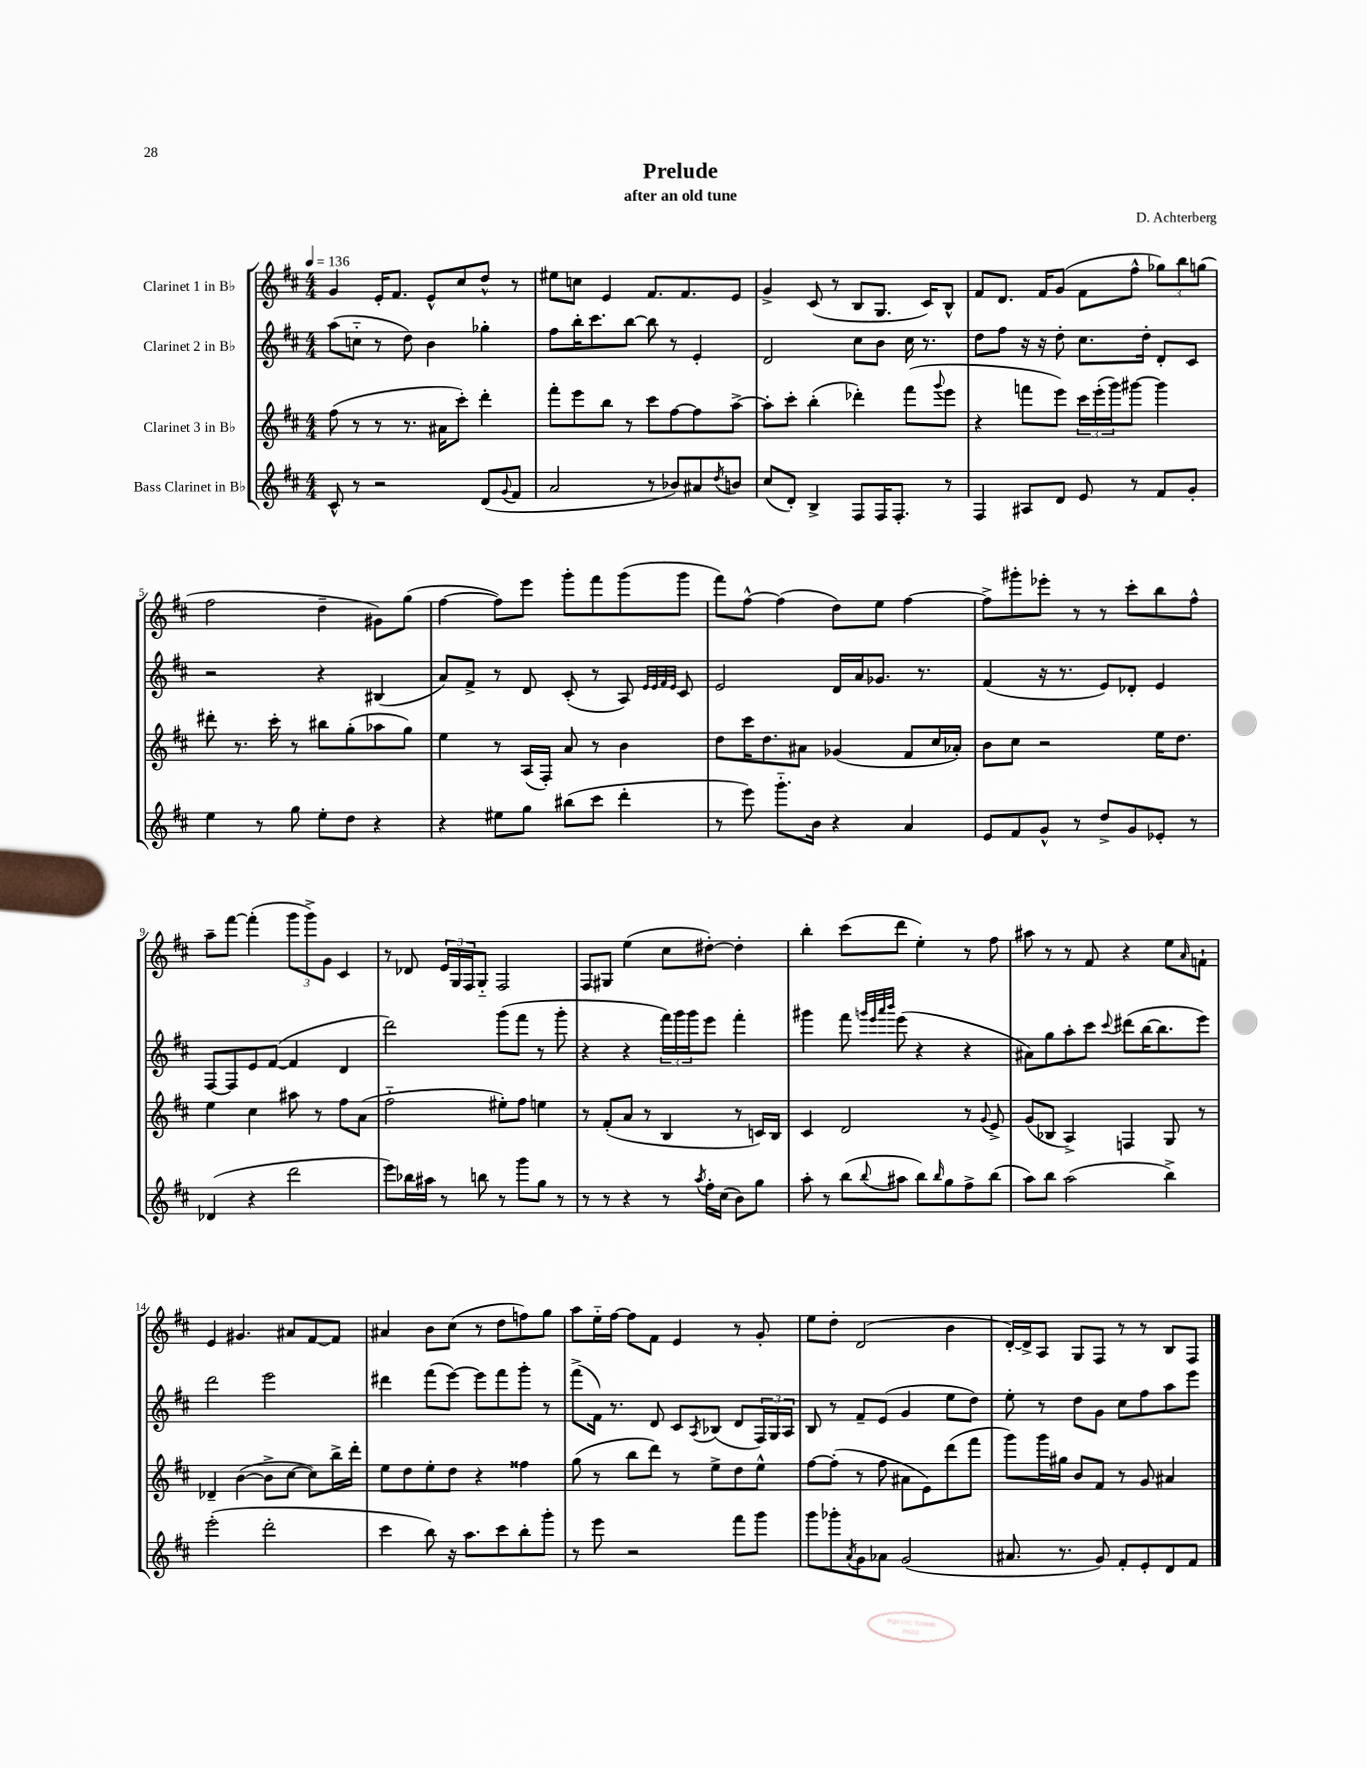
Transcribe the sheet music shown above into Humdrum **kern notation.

**kern	**kern	**kern	**kern
*staff4	*staff3	*staff2	*staff1
*clefG2	*clefG2	*clefG2	*clefG2
*k[f#c#]	*k[f#c#]	*k[f#c#]	*k[f#c#]
*M4/4	*M4/4	*M4/4	*M4/4
*MM136	*MM136	*MM136	*MM136
8c#^^	(8ff#	(8aa	4g
8r	8r	8cc'~	.
2r	8r	8r	16e'
.	.	.	8.f#
.	8.r	8dd)	.
.	.	4b	8e^^
.	16a#	.	.
.	8ccc#')	.	8cc#
(8d	4ddd'	4gg-'	8dd^^
8qqg	.	.	.
8f#	.	.	8r
=	=	=	=
2a	8fff#'	8ff#	8ee#
.	8eee	16bb'	8cc
.	.	8.ccc#	.
.	8bb	.	4e
.	8r	[8bb	.
8r	8ccc#	8bb]	8.f#
8b-)	[8ff#	8r	.
.	.	.	8.f#
8a#	8ff#]	4e'	.
8qdd	.	.	.
8b	[8aa^	.	8e
=	=	=	=
(8cc#	8aa']	2d	4g^
8d')	8ccc#'	.	.
4B^	(4bb'	.	(8c#
.	.	.	8r
8F#	4ddd-')	8cc#	8B
16F#	.	8b	8.G
8.F#'	.	.	.
.	(8fff#	16cc#	.
.	.	8.r	16c#)
.	8qqggg	.	.
8r	8eee	.	8B^^
=	=	=	=
4F#	4r	8dd	8f#
.	.	8ff#	8.d
8A#	8fff	16r	.
.	.	16r	16f#
8d	8eee)	8dd'	(8g
8e	24ccc#	8.cc#	8f#
.	(24eee'	.	.
.	24ggg)	.	.
8r	[8ggg#	.	8ff#^^
.	.	16dd'	.
8f#	4ggg#]	8d'	12gg-)
.	.	.	12bb
8g'	.	8c#	.
.	.	.	(12gg
=	=	=	=
4ee	8ddd#'	2r	2ff#
.	8.r	.	.
8r	.	.	.
.	16ccc#'	.	.
8gg	8r	.	.
8ee'	8bb#	4r	4dd~
8dd	(8gg'	.	.
4r	8aa-	(4B#	8g#)
.	8gg)	.	(8gg
=	=	=	=
4r	4ee	8a)	[4ff#
.	.	8f#^	.
8ee#	8r	8r	8ff#])
8gg	(16A	8d	8eee
.	16F#')	.	.
(8bb#	8a	(8c#'	8ggg'
8ccc#	8r	8r	8fff#
4ddd'	4b	8A)	(8ggg
.	.	32qqe	.
.	.	32qqe	.
.	.	32qqf#	.
.	.	32qqe	.
.	.	8c#	8ggg
=	=	=	=
8r	8dd	2e	8fff#)
8eee)	16ccc#	.	[8ff#^^
.	8.dd	.	.
8.ggg'~	.	.	(4ff#]
.	8a#	.	.
16b	.	.	.
4r	(4g-	16d	8dd)
.	.	16a	.
.	.	8.g-	8ee
4a	8f#	.	[4ff#
.	.	8.r	.
.	16cc#	.	.
.	16a-')	.	.
=	=	=	=
8e	8b	(4f#	8ff#^]
8f#	8cc#	.	8ggg#'
8g^^	2r	16r	8eee-'
.	.	8.r	.
8r	.	.	8r
8dd^	.	8e)	8r
8g	.	8d-'	8ccc#'
8e-'	16ee	4e	8bb
.	8.dd	.	.
8r	.	.	8ff#^^
=	=	=	=
(4d-	4ee	[8F#	8aa~
.	.	8F#]	[8fff#
4r	4cc#	8e	(4fff#']
.	.	([8f#	.
2ddd	8aa#	4f#]	12ggg
.	.	.	12ggg^)
.	8r	.	.
.	.	.	12g
.	8ff#	4d	4c#
.	(8a	.	.
=	=	=	=
8eee)	2ff#'~	2ddd)	8r
16bb-	.	.	8d-
16aa#	.	.	.
8r	.	.	24e
.	.	.	24G
.	.	.	24F#
8bb	.	.	8G'~
8r	8ee#')	(8ggg	2F#
8ggg	8ff#	8fff#	.
8gg	4ee	8r	.
8r	.	8ggg'	.
=	=	=	=
8r	8r	4r	8F#
8r	(8f#'	.	8G#
4r	8a	4r	(4ee
.	8r	.	.
8r	4B	24fff#)	8cc#
.	.	24ggg	.
.	.	24ggg	.
8qaa	.	.	.
16ff#'	.	8eee	[8dd#')
(16cc#	.	.	.
8b)	8r	4fff#'	4dd#']
8gg	16c)	.	.
.	16B	.	.
=	=	=	=
8aa'	4c#	4ggg#	4bb'
8r	.	.	.
(8bb	2d	8fff#	(8ccc#
.	.	32qqggg	.
.	.	32qqeee	.
.	.	32qqaaa	.
8qqbb	.	32qqbbb	.
8aa#	.	(8eee	8ddd
8bb)	.	4r	4ee')
16qqbb	.	.	.
8gg	.	.	.
8ff#^	8r	4r	8r
.	8qqg	.	.
(8bb	8e^	.	8ff#
=	=	=	=
8aa)	(8g	8a#)	8aa#
8bb	8B-	8gg	8r
(2aa	4A^)	8aa'	8r
.	.	8ccc#	8f#
.	.	8qqccc#	.
.	4F	(8ddd#	4r
.	.	[16bb	.
.	.	8.bb]	.
4bb^)	8G	.	8ee
.	.	.	16qqa
.	8r	8eee)	8f`
=	=	=	=
(2eee'	4d-~	2ddd	4e
.	([4b	.	4.g#
2ddd'	8b^]	2eee	.
.	[8cc#	.	8a#
.	8cc#])	.	[8f#
.	16bb^	.	8f#]
.	16ddd'	.	.
=	=	=	=
4ccc#	8ee	4ddd#	4a#
.	8dd	.	.
8bb)	8ee'	(8fff#	8b
16r	8dd	[8eee)	(8cc#
8.aa	.	.	.
.	4r	8eee]	8r
8ccc#	.	8fff#	8dd
8bb'	4ff##	8ggg'	8ff)
8ggg'	.	8r	8gg
=	=	=	=
8r	(8gg	(8fff#^	8aa
8eee	8r	16f#)	16ee'~
.	.	8.r	[16ff#
2r	8bb	.	8ff#]
.	8ddd)	8d	8f#
.	8r	8c#	4e
.	.	8qA	.
.	8ee^	(8B-	.
8fff#	8dd	8d	8r
8ggg	8ee^^	24F#)	8g'
.	.	24G	.
.	.	24A	.
=	=	=	=
8ggg	[8ff#	8B	8ee
8ggg-'	(8ff#']	8r	8dd'
8qa	.	.	.
8g	8r	8f#~	(2d
8a-	8ff#	(8e	.
(2g	8a#	4g	.
.	8e)	.	.
.	(8ddd	8ee	4b
.	8fff#	8dd)	.
=	=	=	=
8.a#	8ggg)	8ee'	[16d')
.	.	.	16d^]
.	16ggg	8r	8A
8.r	16gg#	.	.
.	8b	8dd	8G
8g)	8f#	8g	8F#
8f#'	8r	8cc#	8r
8e'	8g	8ff#	8r
8d	4a#	8aa	8B
8f#	.	8eee	8F#
==	==	==	==
*-	*-	*-	*-
